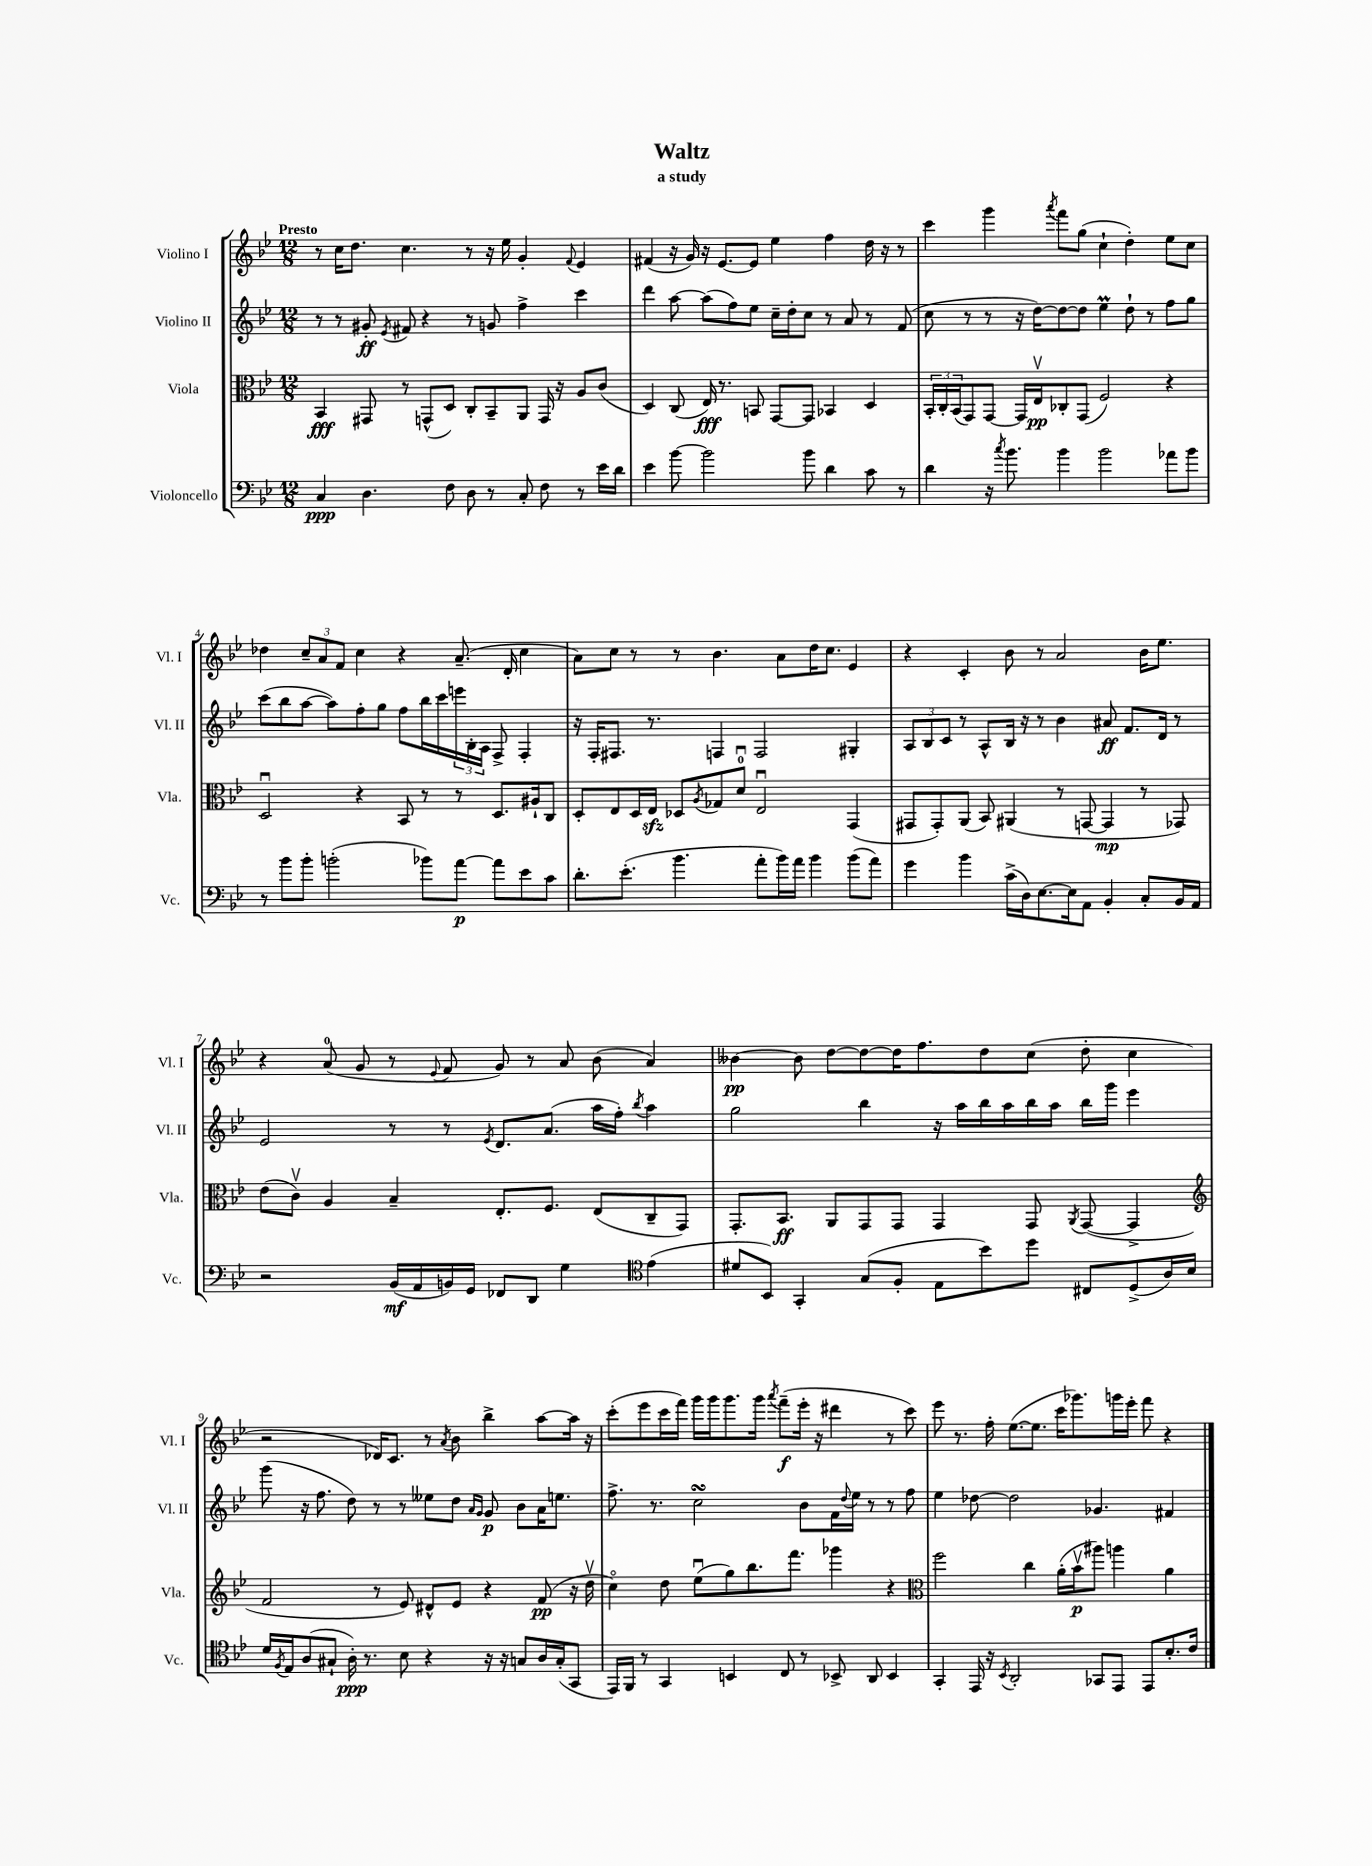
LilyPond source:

\header { title = "Waltz" subtitle = "a study" }
<<
\new StaffGroup <<
\new Staff = "s0" \with { instrumentName = "Violino I" shortInstrumentName = "Vl. I" } {
    \clef treble \key bes \major \numericTimeSignature \time 12/8 \tempo "Presto"
    r8 c''16 d''8. c''4. r8 r16 ees''16 g'4-. \appoggiatura { f'8 } ees'4 |
    fis'4( r16 g'16) r16 ees'8.~ ees'8 ees''4 f''4 d''16 r16 r8 |
    c'''4 g'''4 \acciaccatura { a'''8 } f'''8 g''8( c''4-! d''4-.) ees''8 c''8 |
    des''4 \tuplet 3/2 { c''8-- a'8 f'8 } c''4 r4 a'8.--( d'16-. c''4 |
    a'8) c''8 r8 r8 bes'4. a'8 d''16 c''8. ees'4 |
    r4 c'4-. bes'8 r8 a'2 bes'16 ees''8. |
    r4 a'8-0( g'8 r8 \appoggiatura { ees'8 } f'8 g'8) r8 a'8 bes'8( a'4) |
    beses'4~\pp beses'8 d''8~ d''8~ d''16 f''8. d''8 c''8( d''8-. c''4 |
    r2 des'16) c'8. r8 \acciaccatura { a'8 } bes'8 bes''4-> a''8~ a''16 r16 |
    c'''8-.( ees'''8 c'''16 f'''16) g'''16 g'''16 g'''8. g'''16 \acciaccatura { a'''8 } f'''8--\f( ees'''16-. r16 dis'''4 r8 c'''8) |
    ees'''8 r8. f''16-. ees''8.~( ees''8. c'''16 ges'''8.) g'''16 ees'''16-. f'''8 r4 \bar "|." |
}
\new Staff = "s1" \with { instrumentName = "Violino II" shortInstrumentName = "Vl. II" } {
    \clef treble \key bes \major \numericTimeSignature \time 12/8
    r8 r8 gis'8-.\ff \acciaccatura { ees'8 } fis'8 r4 r8 g'8 f''4-> c'''4 |
    d'''4 a''8~ a''8( f''8) ees''8 c''16-- d''16-. c''8 r8 a'8 r8 f'8( |
    c''8 r8 r8 r16 d''16~) d''8~ d''8 ees''4\prall d''8-! r8 f''8 g''8 |
    c'''8( bes''8 a''8~ a''8) f''8-. g''8 f''8 bes''16 c'''16 \tuplet 3/2 { e'''16 bes16-. a16 } f8-> f4-. |
    r16 f16-. fis8. r8. f4 f2 gis4-. |
    \tuplet 3/2 { a8 bes8 c'8 } r8 a8-^ bes16 r16 r8 bes'4 ais'8\ff f'8. d'16 r8 |
    ees'2 r8 r8 \acciaccatura { ees'8 } d'8. a'8.( a''16 f''16-.) \acciaccatura { bes''8 } a''4 |
    g''2 bes''4 r16 a''16 bes''16 a''16 bes''16 a''16 bes''16 g'''16 ees'''4 |
    g'''8( r16 f''8. d''8) r8 r8 eeses''8 d''8 \grace { a'16 g'16 } g'8\p bes'8 a'16 e''8. |
    f''8.-> r8. c''2\turn bes'8 f'16 \appoggiatura { d''8 } ees''16 r8 r8 f''8 |
    ees''4 des''8~ des''2 ges'4. fis'4 \bar "|." |
}
\new Staff = "s2" \with { instrumentName = "Viola" shortInstrumentName = "Vla." } {
    \clef alto \key bes \major \numericTimeSignature \time 12/8
    bes,4\fff gis,8 r8 g,8-^( d8) c8-. bes,8-- a,8 g,16 r16 a8 c'8( |
    d4) c8( ees16\fff) r8. b,8 g,8~ g,8 bes,4 d4 |
    \tuplet 3/2 { bes,16-. c16-. bes,16( } g,8) g,8~ g,16 ees16\upbow\pp ces8-. g,8( f2) r4 |
    d2\downbow r4 bes,8 r8 r8 d8. ais16-! c8 |
    d8-. ees8 d16 ees16\sfz des8 \acciaccatura { a8 } ges8 d'8-0\downbow ees2\downbow g,4( |
    gis,8 gis,8-.) a,8( bes,8) ais,4( r8 g,8~ g,4\mp r8 ges,8) |
    ees'8( c'8\upbow) a4 bes4-- ees8.-. f8. ees8( c8-- g,8) |
    g,8.-. bes,8.\ff a,8 g,8 g,8 g,4 g,8 \acciaccatura { a,8 } g,8~( g,4-> |
    \clef treble f'2 r8 ees'8) dis'8-^ ees'8 r4 f'8\pp( r16 d''16\upbow |
    c''4\flageolet) d''8 ees''8\downbow( g''8) bes''8. f'''8. ges'''4 r4 |
    \clef alto f''2 c''4 a'16-.( bes'16\upbow\p ais''8) a''4 a'4 \bar "|." |
}
\new Staff = "s3" \with { instrumentName = "Violoncello" shortInstrumentName = "Vc." } {
    \clef bass \key bes \major \numericTimeSignature \time 12/8
    c4\ppp d4. f8 d8 r8 c8-. f8 r8 ees'16 d'16 |
    ees'4 bes'8~ bes'2 bes'8 d'4 c'8 r8 |
    d'4 r16 \acciaccatura { c''8 } bes'8. bes'4 bes'2 aes'8 bes'8 |
    r8 bes'8 bes'8-. b'2-.( bes'8) a'8~\p a'8 ees'8 c'8 |
    d'8.-. ees'8.-.( bes'4. a'8-. bes'16) a'16 bes'4 bes'8( a'8) |
    g'4 bes'4 c'16->( d16) ees8.~ ees16 a,8 bes,4-. c8-. bes,16 a,16 |
    r2 bes,16\mf( a,16 b,16) g,16 fes,8 d,8 g4 \clef tenor ees'4( |
    dis'8 bes,8) g,4-. g8( f8-. ees8 bes'8) d''8 cis8 d8->( a16) bes16 |
    d'16 \acciaccatura { f8 } ees16 a8( gis8-! a16-.\ppp) r8. bes8 r4 r16 r16 g8 a16 g16-.( g,8 |
    ees,16) f,16 r8 g,4 b,4 c8 r8 bes,8-> a,8 bes,4 |
    g,4-. ees,16 r16 \acciaccatura { bes,8 } a,2-. ges,8 ees,8 ees,8 bes8.-. c'16 \bar "|." |
}
>>
>>
